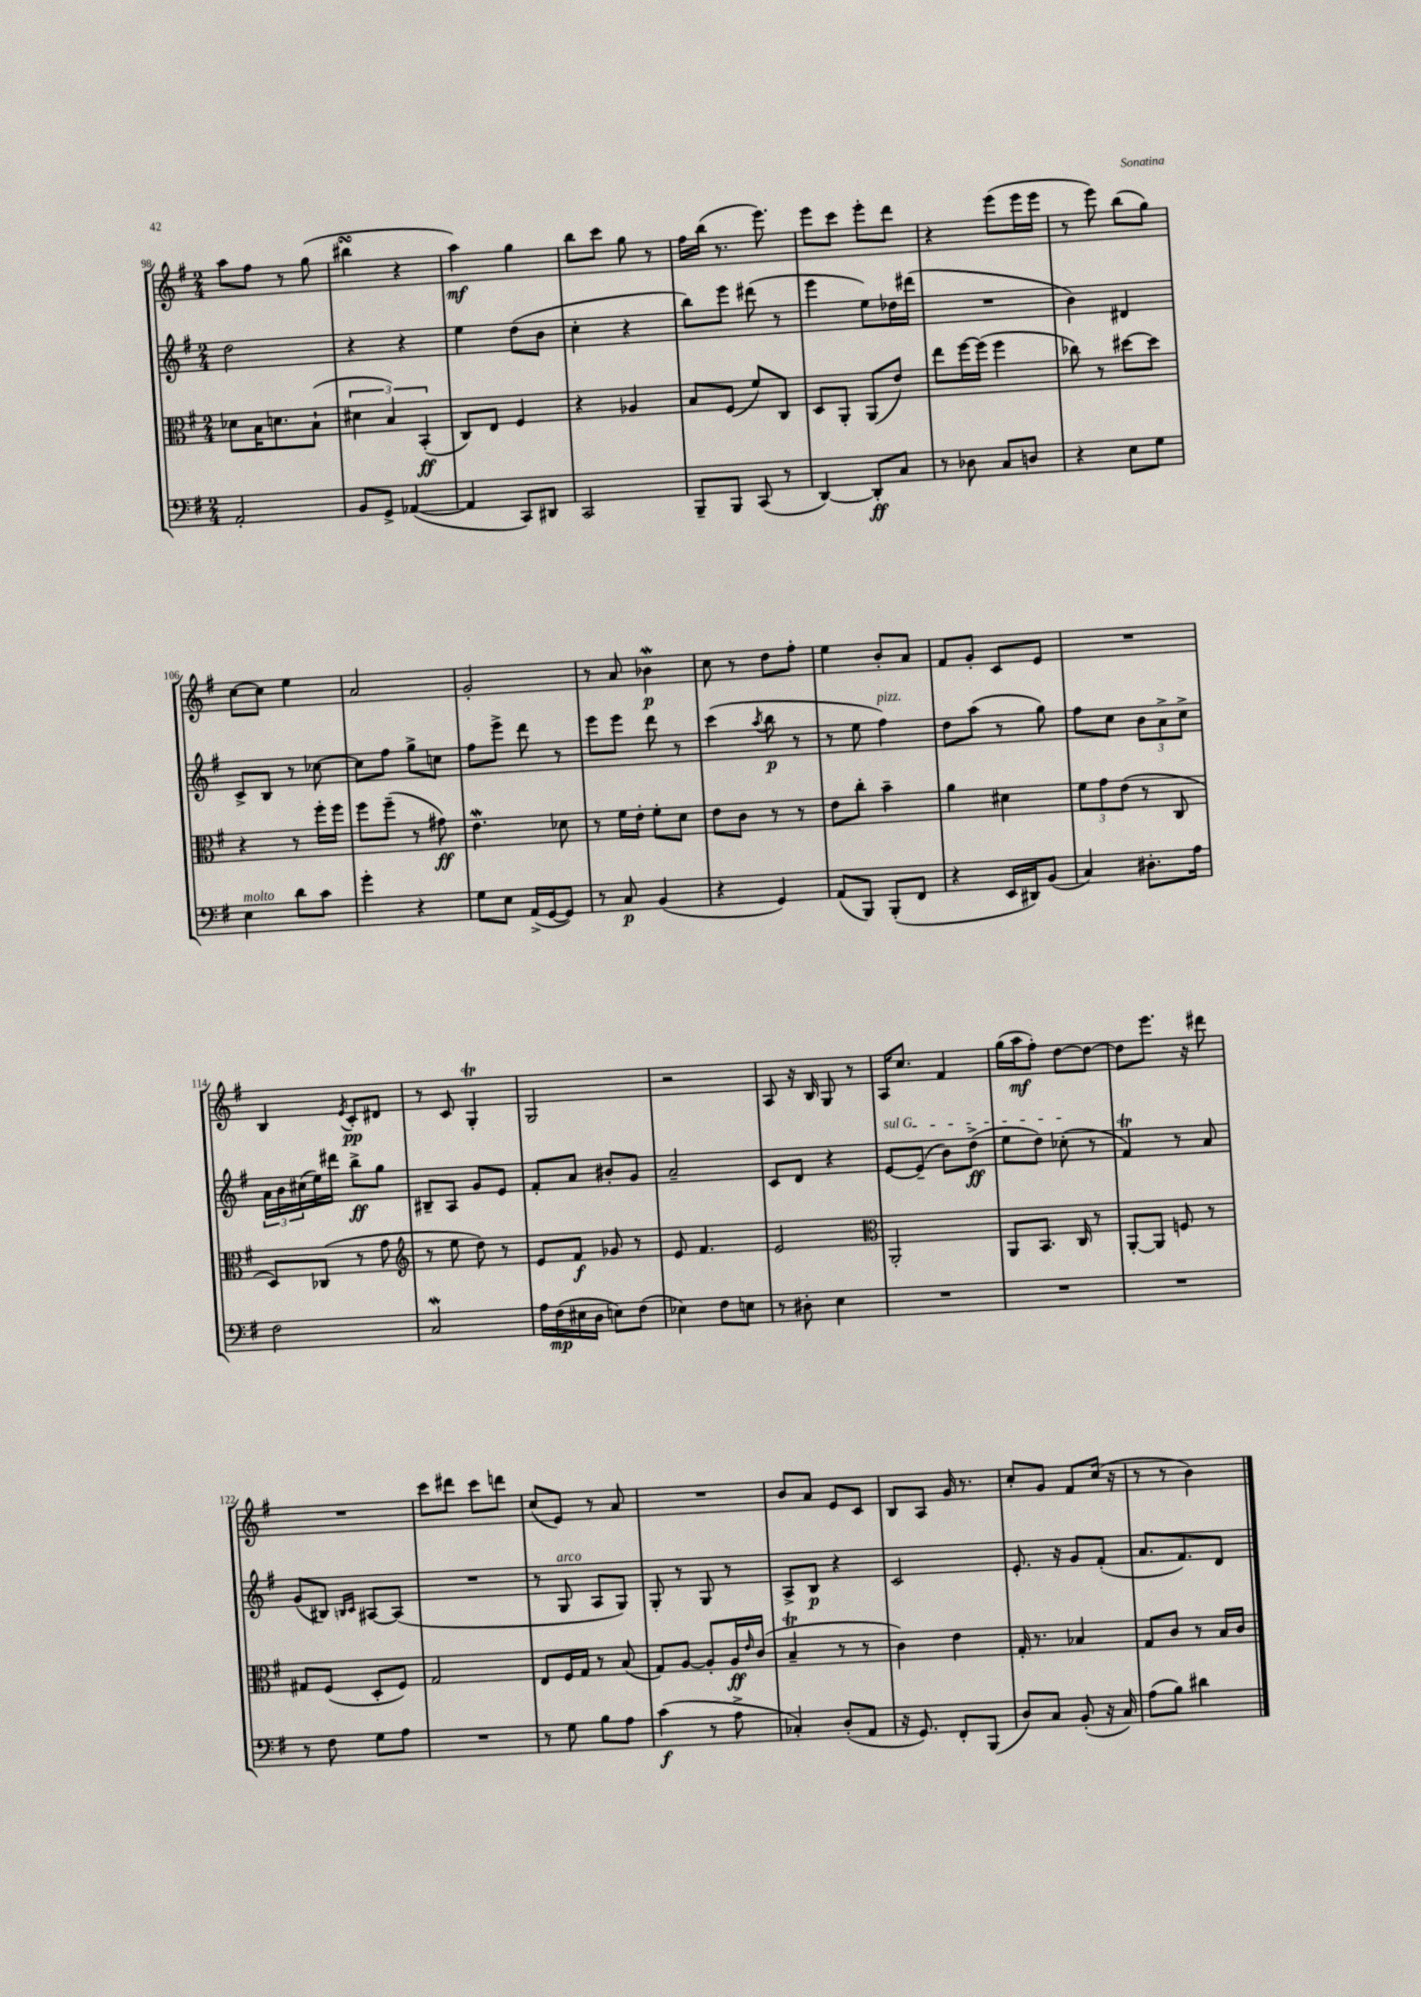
<<
\new StaffGroup <<
\new Staff = "s0" {
    \clef treble \key g \major \numericTimeSignature \time 2/4
    a''8 fis''8 r8 g''8( |
    bis''4\turn r4 |
    a''4\mf) g''4 |
    b''8 c'''8 g''8 r8 |
    fis''16 b''16( r8. e'''8.) |
    e'''8 c'''8 e'''8-. d'''8 |
    r4 e'''8( e'''16 e'''16 |
    r8 e'''8) b''8( g''8) |
    c''8~ c''8 e''4 |
    a'2 |
    g'2-. |
    r8 a'8 bes'4\mordent\p |
    c''8 r8 d''8 fis''8-. |
    e''4 b'8-. a'8 |
    fis'8 g'8-. c'8 e'8 |
    R2 |
    b4 \acciaccatura { e'8 } c'8-.\pp dis'8 |
    r8 c'8 g4-.\trill |
    g2 |
    r2 |
    a8 r16 b16 g8 r8 |
    a16 c''8. fis'4 |
    g''16( a''16\mf fis''8-.) d''8~ d''8~ |
    d''8 e'''8. r16 dis'''8 |
    R2 |
    c'''8 dis'''8 c'''8 d'''8 |
    c''8( e'8) r8 a'8 |
    R2 |
    b'8 a'8 e'8 c'8 |
    b8 a8 g'16 r8. |
    c''8-. g'8 fis'8 c''16( r16 |
    r8 r8 b'4) \bar "|." |
}
\new Staff = "s1" {
    \clef treble \key g \major \numericTimeSignature \time 2/4
    d''2 |
    r4 r4 |
    e''4 d''8( b'8 |
    c''4-. r4 |
    b''8) e'''8 dis'''8( r8 |
    e'''4 e''8) des''16 dis'''16( |
    R2 |
    b'4) dis'4 |
    c'8-> b8 r8 ces''8~ |
    ces''8 fis''8 g''8-> c''8 |
    fis''8 e'''8-> d'''8 r8 |
    e'''8 e'''8 d'''8 r8 |
    c'''4( \acciaccatura { a''8 } b''8\p r8 |
    r8 e''8 fis''4^\markup { \italic "pizz." }) |
    d''8 a''8( r8 g''8) |
    fis''8 c''8 \tuplet 3/2 { b'8 a'8-> c''8-> } |
    \tuplet 3/2 { a'16 b'16 cis''16( } e''16) dis'''16 b''8->\ff g''8 |
    bis8-- a8 g'8 e'8 |
    fis'8-. a'8 bis'8-. g'8 |
    a'2-- |
    c'8 d'8 r4 |
    \once \override TextSpanner.bound-details.left.text = \markup { \italic "sul G" } e'8~\startTextSpan e'8--( b'8) d''8->\ff( |
    e''8 d''8) ces''8-.\stopTextSpan( r8 |
    fis'4\trill) r8 a'8 |
    g'8( bis8) \grace { b16 c'16 } ais8~ ais8( |
    R2 |
    r8 g8^\markup { \italic "arco" } a8 g8) |
    g8-. r8 g8 r8 |
    a8-> b8\p r4 |
    c'2 |
    e'8.-. r16 g'8 fis'8-.( |
    a'8. fis'8.) d'8 \bar "|." |
}
\new Staff = "s2" {
    \clef alto \key g \major \numericTimeSignature \time 2/4
    des'8 b16 d'8. b8-!( |
    \tuplet 3/2 { dis'4 b4) b,4-.\ff( } |
    c8) e8 fis4 |
    r4 aes4 |
    b8 fis8( fis'8) c8 |
    d8 a,8-. a,8( e'8) |
    e''8 fis''16~ fis''16( fis''4 |
    ces''8) r8 dis''8~ dis''8 |
    r4 r8 fis''16-. fis''16 |
    fis''8 fis''8--( r8 gis'8\ff) |
    e'4.\mordent des'8 |
    r8 fis'16 e'16-. fis'8-. d'8 |
    e'8 c'8 r8 r8 |
    e'8 c''8-. b'4-- |
    a'4 dis'4 |
    \tuplet 3/2 { fis'8 g'8 e'8( } r8 c8 |
    d8) ces8( r8 g'8 |
    \clef treble r8 e''8 d''8) r8 |
    e'8 fis'8\f ges'8 r8 |
    e'8 fis'4. |
    e'2 |
    \clef alto a,2-. |
    a,8 b,8. c16 r8 |
    a,8~-. a,8 f8 r8 |
    gis8 fis8( d8-. fis8) |
    g2 |
    e8 fis16 g16 r8 b8( |
    g8) a8~ a8-. a16\ff \grace { e'16 } c'16( |
    b4--\trill r8 r8 |
    c'4) e'4 |
    g16-. r8. bes4 |
    g8 c'8 r8 b16 c'16 \bar "|." |
}
\new Staff = "s3" {
    \clef bass \key g \major \numericTimeSignature \time 2/4
    a,2-. |
    b,8 g,8-> aes,4~( |
    aes,4 c,8) dis,8 |
    c,2 |
    b,,8-- b,,8 c,8( r8 |
    d,4~) d,8-.\ff c8 |
    r8 des8 c8 d8 |
    r4 e8 g8 |
    e4^\markup { \italic "molto" } d'8 c'8 |
    g'4-. r4 |
    g8 e8 a,16->( g,16~ g,8) |
    r8 c8\p b,4( |
    r4 g,4) |
    a,8( b,,8) b,,8-.( fis,8 |
    r4 e,16 dis,16) b,8( |
    c4) dis8.-. a16 |
    fis2 |
    c2\mordent |
    a16 fis16\mp( eis16 d16 e8) fis8( |
    ees4) fis8 e8 |
    r8 dis8-. e4 |
    R2 |
    R2 |
    R2 |
    r8 fis8 g8 a8 |
    R2 |
    r8 g8 b8 a8 |
    c'4\f( r8 a8-> |
    ces4-.) d8-.( a,8 |
    r16 g,8.) fis,8-. b,,8( |
    d8) c8 b,8-.( r16 c16) |
    a8( b8) dis'4 \bar "|." |
}
>>
>>
\layout { \context { \Score currentBarNumber = #98 } }
